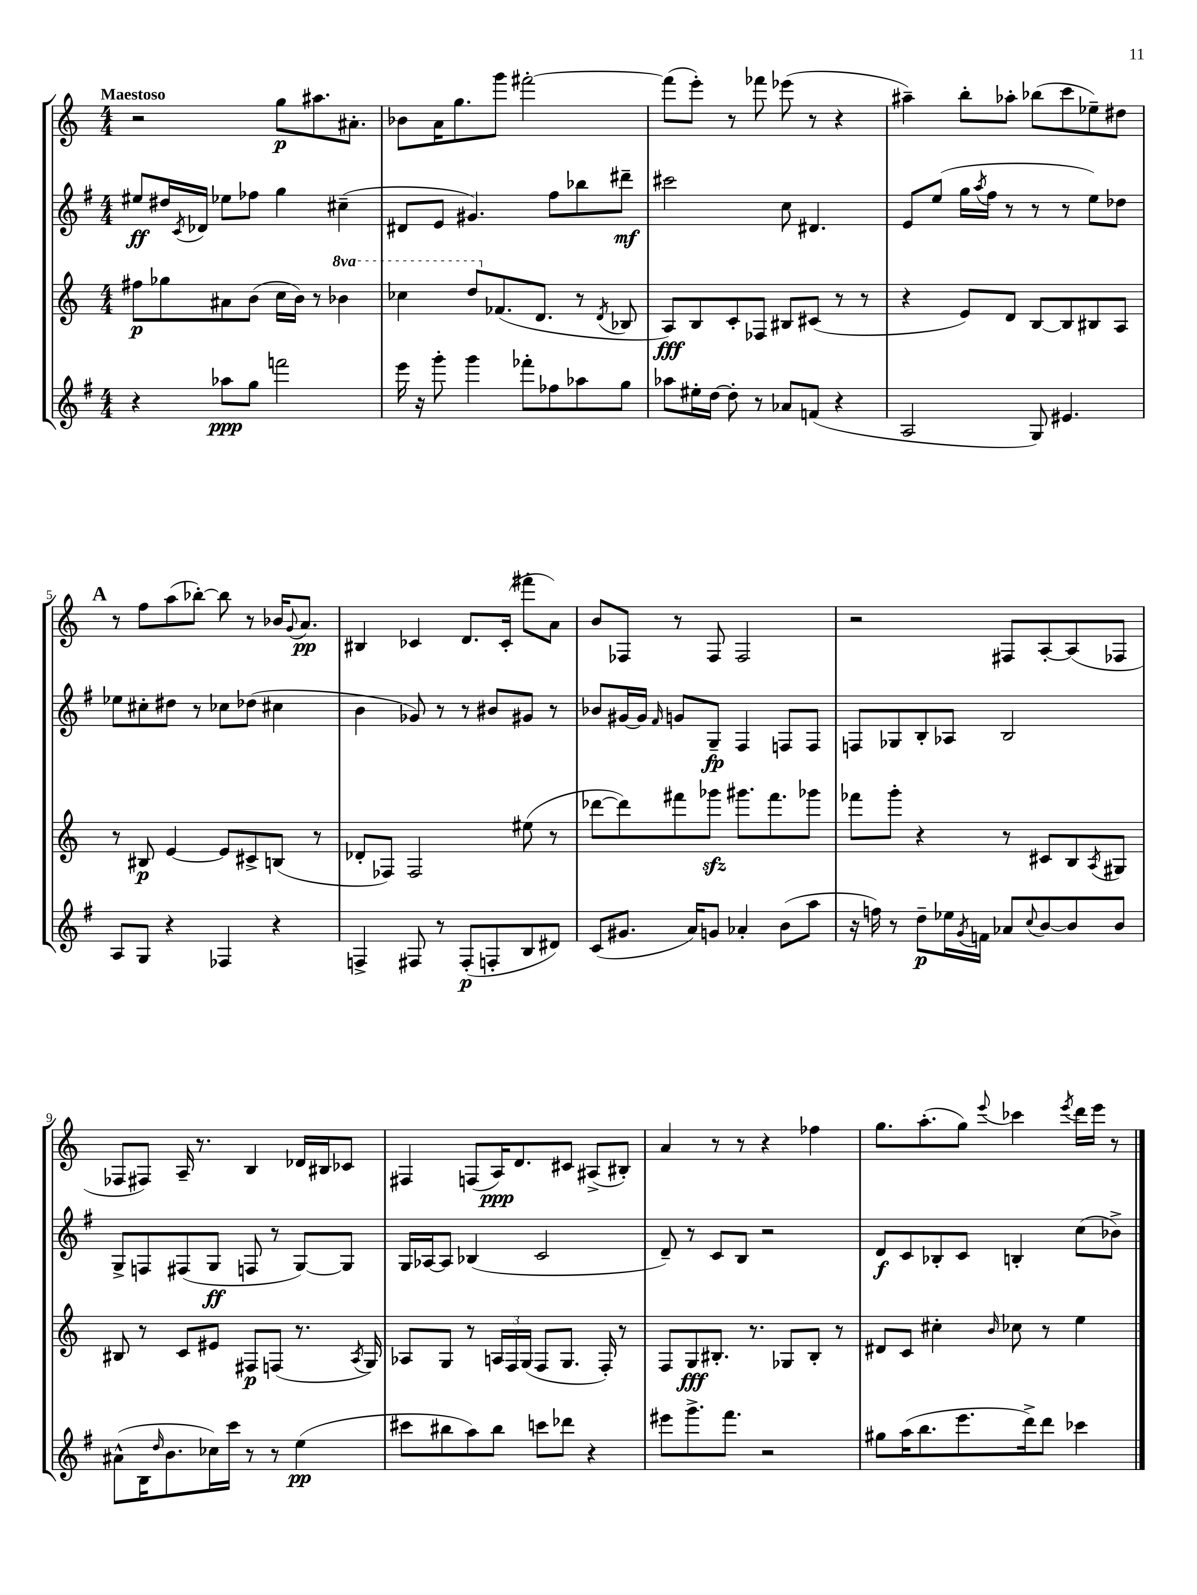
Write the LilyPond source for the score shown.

<<
\new StaffGroup <<
\new Staff = "s0" {
    \clef treble \key c \major \numericTimeSignature \time 4/4 \tempo "Maestoso"
    r2 g''8\p ais''8. ais'8.-. |
    bes'8 a'16 g''8. g'''8 fis'''2~-. |
    fis'''8( e'''8-.) r8 fes'''8 ees'''8( r8 r4 |
    ais''4--) b''8-. aes''8-. bes''8( c'''8 ees''8--) dis''8 |
    \mark \markup { \bold "A" } r8 f''8 a''8( bes''8~-.) bes''8 r8 bes'16 \appoggiatura { g'8 } a'8.\pp |
    bis4 ces'4 d'8. ces'16-.( fis'''8-. a'8) |
    b'8 fes8 r8 fes8 fes2 |
    r2 fis8 a8~-. a8( fes8 |
    fes8 fis8) a16-- r8. b4 des'16 bis16 ces'8 |
    fis4 f8( a16\ppp) d'8. cis'8 ais8->( bis8-.) |
    a'4 r8 r8 r4 fes''4 |
    g''8. a''8.-.( g''8) \appoggiatura { e'''8 } ces'''4 \acciaccatura { e'''8 } d'''16 e'''16 r8 \bar "|." |
}
\new Staff = "s1" {
    \clef treble \key g \major \numericTimeSignature \time 4/4
    eis''8\ff dis''16 \acciaccatura { c'8 } des'16 ees''8 fes''8 g''4 cis''4--( |
    dis'8 e'8 gis'4.) fis''8 bes''8 dis'''8--\mf |
    cis'''2 c''8 dis'4. |
    e'8 e''8( g''16 \acciaccatura { a''8 } fis''16 r8 r8 r8 e''8) des''8 |
    \mark \markup { \bold "A" } ees''8 cis''8-. dis''8 r8 ces''8 des''8( cis''4 |
    b'4 ges'8) r8 r8 bis'8 gis'8 r8 |
    bes'8 gis'16~ gis'16 \grace { fis'16 } g'8 g8--\fp fis4 f8 f8 |
    f8 ges8 b8-. aes8 b2 |
    g8-> f8 fis8( g8\ff f8 r8 g8~) g8 |
    g16 aes16~ aes8 bes4( c'2 |
    d'8--) r8 c'8 b8 r2 |
    d'8\f c'8 bes8-. c'8 b4-. c''8( bes'8->) \bar "|." |
}
\new Staff = "s2" {
    \clef treble \key c \major \numericTimeSignature \time 4/4 \set Staff.ottavationMarkups = #ottavation-simple-ordinals
    fis''8\p ges''8 ais'8 b'8( c''16 b'16) r8 \ottava #1 bes''4 |
    ces'''4 d'''8 \ottava #0 fes'8.( d'8. r8 \acciaccatura { d'8 } bes8 |
    a8\fff) b8 c'8-. fes8 bis8 cis'8( r8 r8 |
    r4 e'8) d'8 b8~ b8 bis8 a8 |
    \mark \markup { \bold "A" } r8 bis8\p e'4~ e'8 cis'8-> b8( r8 |
    des'8-. fes8) fes2 eis''8( r8 |
    des'''8~ des'''8) fis'''8 ges'''8\sfz gis'''8. fis'''8. ges'''8 |
    fes'''8 g'''8-. r4 r8 cis'8 b8 \acciaccatura { a8 } gis8 |
    bis8 r8 c'8 eis'8 fis8\p f8( r8. \acciaccatura { a8 } g16) |
    aes8 g8 r8 \tuplet 3/2 { a16 f16 g16( } f8 g8. f16-.) r8 |
    f8 g8\fff bis8.-. r8. ges8 bis8-. r8 |
    dis'8 c'8 cis''4-. \grace { b'16 } ces''8 r8 e''4 \bar "|." |
}
\new Staff = "s3" {
    \clef treble \key g \major \numericTimeSignature \time 4/4
    r4 aes''8\ppp g''8 f'''2 |
    e'''16 r16 g'''8-. g'''4 fes'''8-. fes''8 aes''8 g''8 |
    aes''8 eis''16-. d''16~ d''8-. r8 aes'8 f'8( r4 |
    a2 g8) eis'4. |
    \mark \markup { \bold "A" } a8 g8 r4 fes4 r4 |
    f4-> fis8 r8 fis8-.\p( f8-. b8 dis'8) |
    c'8( gis'8. a'16) g'8 aes'4-. b'8( a''8 |
    r16 f''16) r8 d''8--\p ees''16 \acciaccatura { g'8 } f'16 aes'8 \appoggiatura { c''8 } b'8~ b'8 b'8 |
    ais'8-^( b16 \grace { d''16 } b'8. ces''16) c'''16 r8 r8 e''4\pp( |
    cis'''8 bis''8 a''8) bis''8 c'''8 des'''8 r4 |
    eis'''8 g'''8.-> fis'''8. r2 |
    gis''8 a''16( b''8. e'''8. d'''16->) d'''8 ces'''4 \bar "|." |
}
>>
>>
